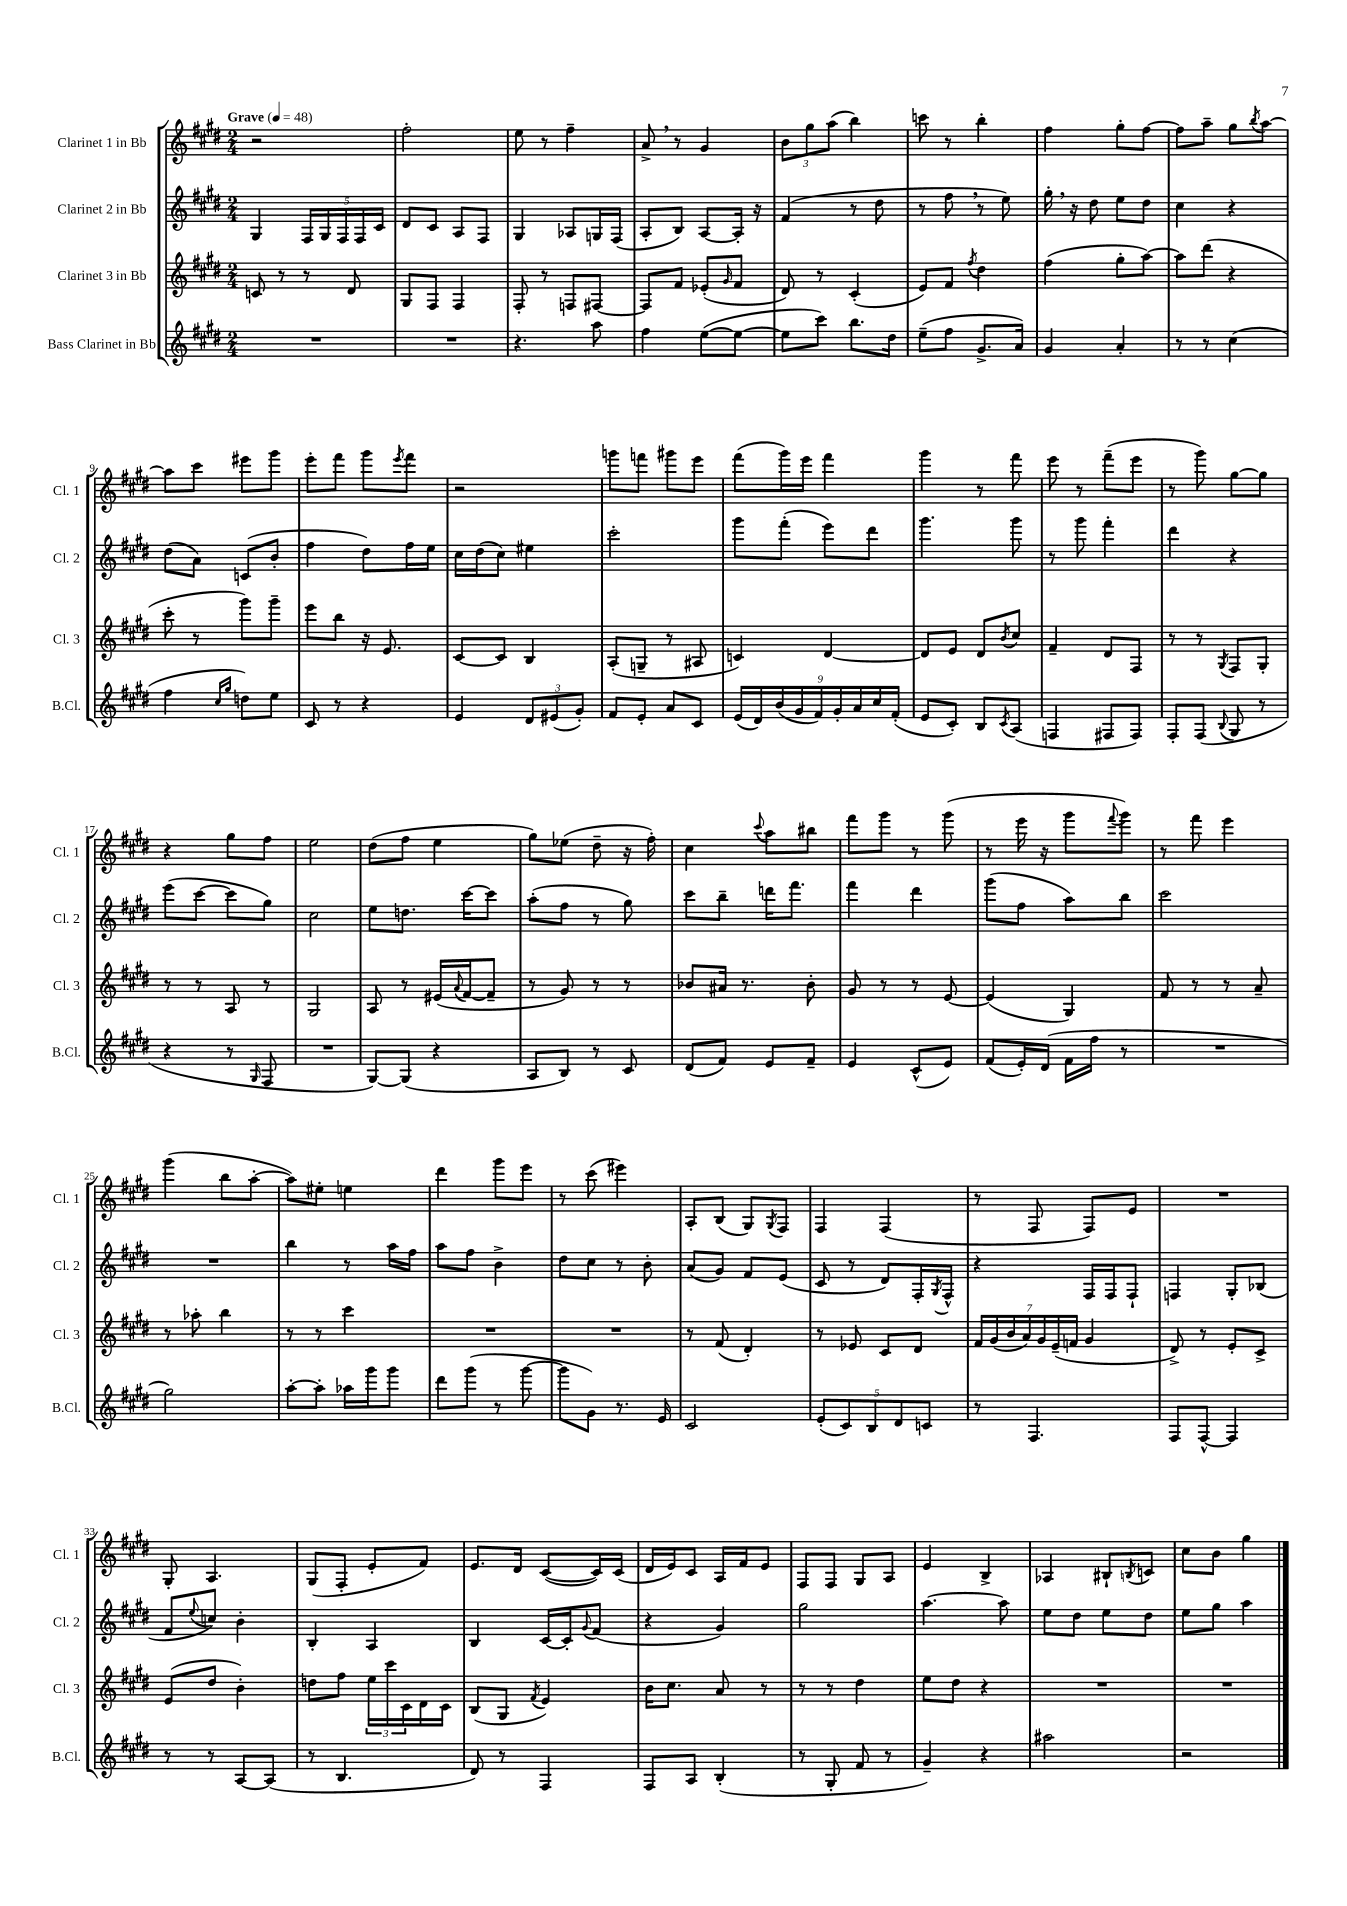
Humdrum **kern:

**kern	**kern	**kern	**kern
*staff4	*staff3	*staff2	*staff1
*clefG2	*clefG2	*clefG2	*clefG2
*k[f#c#g#d#]	*k[f#c#g#d#]	*k[f#c#g#d#]	*k[f#c#g#d#]
*M2/4	*M2/4	*M2/4	*M2/4
*MM48	*MM48	*MM48	*MM48
2r	8c/	4G#/	2r
.	8r	.	.
.	8r	20F#/LL	.
.	.	20G#/	.
.	.	20F#/	.
.	8d#/	.	.
.	.	20F#/	.
.	.	20c#/JJ	.
=	=	=	=
2r	8G#/L	8d#/L	2ff#'\
.	8F#/J	8c#/J	.
.	4F#/	8A/L	.
.	.	8F#/J	.
=	=	=	=
4.r	8F#'/	4G#/	8ee\
.	8r	.	8r
.	8F/L	8A-/L	4ff#~\
8aa\	[8F#/J	16G/L	.
.	.	(16F#/JJ	.
=	=	=	=
4ff#\	8F#/]L	8A'/L	8a^/
.	8f#/J	8B/J)	8r
([8ee\L	(8e-'/L	[8A/L	4g#/
.	16qqg#/	.	.
8ee\_J	8f#/J	16A'/]Jk	.
.	.	16r	.
=	=	=	=
8ee\]L	8d#/)	(4f#/	12b\L
.	.	.	12gg#\
8ccc#\J)	8r	.	.
.	.	.	(12aa\J
8.bb\L	(4c#'/	8r	4bb\)
.	.	8dd#\	.
16dd#\Jk	.	.	.
=	=	=	=
(8ee~\L	8e/L)	8r	8ccc\
8ff#\J	8f#/J	8ff#\	8r
.	8qff#/	.	.
8.g#^/L	4dd#\	8r	4bb'\
.	.	8ee\)	.
16a/Jk)	.	.	.
=	=	=	=
4g#/	(4ff#\	16gg#'\	4ff#\
.	.	16r	.
.	.	8dd#\	.
4a'/	8gg#'\L	8ee\L	8gg#'\L
.	[8aa\J)	8dd#\J	[8ff#\J
=	=	=	=
8r	8aa\]L	4cc#\	8ff#\]L
8r	(8ddd#\J	.	8aa~\J
(4cc#\	4r	4r	8gg#\L
.	.	.	8qbb/
.	.	.	[8aa\J
=	=	=	=
4ff#\	8ccc#'\	(8dd#\L	8aa\]L
.	8r	8a\J)	8ccc#\J
16qqcc#/LL	.	.	.
16qqgg#/JJ	.	.	.
8dd\L)	8ggg#\L)	(8c/L	8eee#\L
8ee\J	8ggg#~\J	8b'/J	8ggg#\J
=	=	=	=
8c#/	8eee\L	4ff#\	8eee'\L
8r	8bb\J	.	8fff#\J
4r	16r	8dd#\L)	8ggg#\L
.	8.e/	.	.
.	.	.	8qeee/
.	.	16ff#\L	8fff#\J
.	.	16ee\JJ	.
=	=	=	=
4e/	[8c#/L	16cc#\LL	2r
.	.	(16dd#\J	.
.	8c#/]J	8cc#\J)	.
12d#/L	4B/	4ee#\	.
(12e#/	.	.	.
12g#'/J)	.	.	.
=	=	=	=
8f#/L	(8A'/L	2ccc#'\	8ggg\L
8e'/J	8G~/J	.	8fff\J
8a/L	8r	.	8ggg#\L
8c#/J	8A#/	.	8eee\J
=	=	=	=
(18e/LL	4c/)	8ggg#\L	(8fff#\L
18d#/)	.	.	.
(18b/	.	.	.
.	.	(8fff#'\J	16ggg#\L)
18g#/	.	.	.
.	.	.	16eee\JJ
18f#/)	.	.	.
.	[4d#/	8eee\L)	4fff#\
18g#'/	.	.	.
18a/	.	.	.
.	.	8ddd#\J	.
18cc#/	.	.	.
(18f#'/JJ	.	.	.
=	=	=	=
8e/L	8d#/]L	4.ggg#\	4ggg#\
8c#'/J)	8e/J	.	.
8B/L	8d#/L	.	8r
8qc#/	8qb/	.	.
(8A/J	8cc#/J	8ggg#\	8fff#\
=	=	=	=
4F/	4f#~/	8r	8eee\
.	.	8ggg#\	8r
8F#/L	8d#/L	4fff#'\	(8fff#~\L
8F#/J)	8F#/J	.	8eee\J
=	=	=	=
8F#'/L	8r	4ddd#\	8r
(8F#/J	8r	.	8ggg#\)
8qqB/	8qG#/	.	.
8G#/	8F#/L	4r	[8gg#\L
8r	8G#'/J	.	8gg#\]J
=	=	=	=
4r	8r	(8eee\L	4r
.	8r	[8ccc#\J	.
8r	8A/	8ccc#\]L	8gg#\L
16qqG#/	.	.	.
8F#/	8r	8gg#\J)	8ff#\J
=	=	=	=
2r	2G#/	2cc#\	2ee\
=	=	=	=
[8G#/L)	8A/	8ee\L	(8dd#\L
(8G#/]J	8r	8.dd\J	8ff#\J
4r	(16e#/LL	.	4ee\
.	8qqa/	.	.
.	[16f#/J	[16ccc#\LK	.
.	8f#~/]J	8ccc#\]J	.
=	=	=	=
8A/L	8r	(8aa'\L	8gg#\L)
8B/J)	8g#/)	8ff#\J	(8ee-\J
8r	8r	8r	8dd#~\
8c#/	8r	8gg#\)	16r
.	.	.	16ff#'\)
=	=	=	=
(8d#/L	8b-/L	8ccc#\L	4cc#\
8f#/J)	16a#/Jk	8bb~\J	.
.	8.r	.	.
.	.	.	8qqccc#/
8e/L	.	16ddd\LK	8aa\L
.	.	8.fff#\J	.
8f#~/J	8b-'\	.	8bb#\J
=	=	=	=
4e/	8g#/	4fff#\	8fff#\L
.	8r	.	8ggg#\J
(8c#^^/L	8r	4ddd#\	8r
8e/J)	[8e/	.	(8ggg#\
=	=	=	=
(8f#/L	(4e/]	(8ggg#\L	8r
16e'/L)	.	8ff#\J	16eee\
(16d#/JJ	.	.	16r
16f#\LL	4G#/)	8aa\L)	8ggg#\L
16ff#\JJ	.	.	.
.	.	.	8qqfff#/
8r	.	8bb\J	8ggg#\J)
=	=	=	=
2r	8f#/	2ccc#\	8r
.	8r	.	8fff#\
.	8r	.	4eee\
.	8a~/	.	.
=	=	=	=
2gg#\)	8r	2r	(4ggg#\
.	8aa-'\	.	.
.	4bb\	.	8bb\L
.	.	.	[8aa'\J
=	=	=	=
[8aa'\L	8r	4bb\	8aa\]L)
8aa'\]J	8r	.	8ee#'\J
16aa-\LL	4ccc#\	8r	4ee\
16ggg#\J	.	.	.
8ggg#\J	.	16aa\LL	.
.	.	16ff#\JJ	.
=	=	=	=
8ddd#\L	2r	8aa\L	4ddd#\
(8ggg#\J	.	8ff#\J	.
8r	.	4b^\	8ggg#\L
[8ggg#\	.	.	8eee\J
=	=	=	=
8ggg#\]L	2r	8dd#\L	8r
8g#\J)	.	8cc#\J	(8ccc#\
8.r	.	8r	4eee#\)
.	.	8b'\	.
16e/	.	.	.
=	=	=	=
2c#/	8r	(8a/L	8A'/L
.	(8f#/	8g#/J)	(8B/J
.	4d#'/)	8f#/L	8G#/L)
.	.	.	8qG#/
.	.	(8e/J	8F#/J
=	=	=	=
(10e'/L	8r	8c#/	4F#/
10c#/)	.	.	.
.	8e-/	8r	.
10B/	.	.	.
.	8c#/L	8d#/L)	(4F#/
10d#/	.	.	.
.	8d#/J	16F#'/L	.
10c/J	.	.	.
.	.	8qG#/	.
.	.	16F#^^/JJ	.
=	=	=	=
8r	28f#/LL	4r	8r
.	(28g#/	.	.
.	28b/	.	.
.	28a/)	.	.
4.F#/	.	.	8F#/
.	28g#/	.	.
.	(28e~/	.	.
.	28f/JJ	.	.
.	4g#/	16F#/LL	8F#/L)
.	.	16F#/J	.
.	.	8F#`/J	8e/J
=	=	=	=
8F#/L	8d#^/)	4F/	2r
[8F#^^/J	8r	.	.
4F#/]	8e'/L	8G#'/L	.
.	8c#^/J	(8B-/J	.
=	=	=	=
8r	(8e/L	8f#/L	8G#'/
.	.	8qqee/	.
8r	8dd#/J	8cc/J)	4.A/
[8A/L	4b'\)	4b'\	.
(8A/]J	.	.	.
=	=	=	=
8r	8dd\L	4B'/	(8G#/L
4.B/	8ff#\J	.	8F#'/J
.	24ee\LL	4A/	8e'/L
.	24ccc#\	.	.
.	24c#\	.	.
.	16d#\	.	8f#/J)
.	16c#\JJ	.	.
=	=	=	=
8d#/)	(8B/L	4B/	8.e/L
8r	8G#/J	.	.
.	.	.	16d#/Jk
.	8qf#/	.	.
4F#/	4e/)	[16c#/LL	([8c#/L
.	.	16c#'/]J	.
.	.	8qqg#/	.
.	.	(8f#/J	16c#/]L)
.	.	.	(16c#/JJ
=	=	=	=
8F#/L	16b\LK	4r	16d#/LL
.	8.cc#\J	.	16e/J)
8A/J	.	.	8c#/J
(4B'/	8a/	4g#/)	16A/LL
.	.	.	16f#/J
.	8r	.	8e/J
=	=	=	=
8r	8r	2gg#\	8F#/L
8G#'/	8r	.	8F#/J
8f#/	4dd#\	.	8G#/L
8r	.	.	8A/J
=	=	=	=
4g#~/)	8ee\L	[4.aa\	4e/
.	8dd#\J	.	.
4r	4r	.	4B^/
.	.	8aa\]	.
=	=	=	=
2aa#\	2r	8ee\L	4A-/
.	.	8dd#\J	.
.	.	8ee\L	8B#`/L
.	.	.	8qB/
.	.	8dd#\J	8c/J
=	=	=	=
2r	2r	8ee\L	8cc#\L
.	.	8gg#\J	8b\J
.	.	4aa\	4gg#\
==	==	==	==
*-	*-	*-	*-
